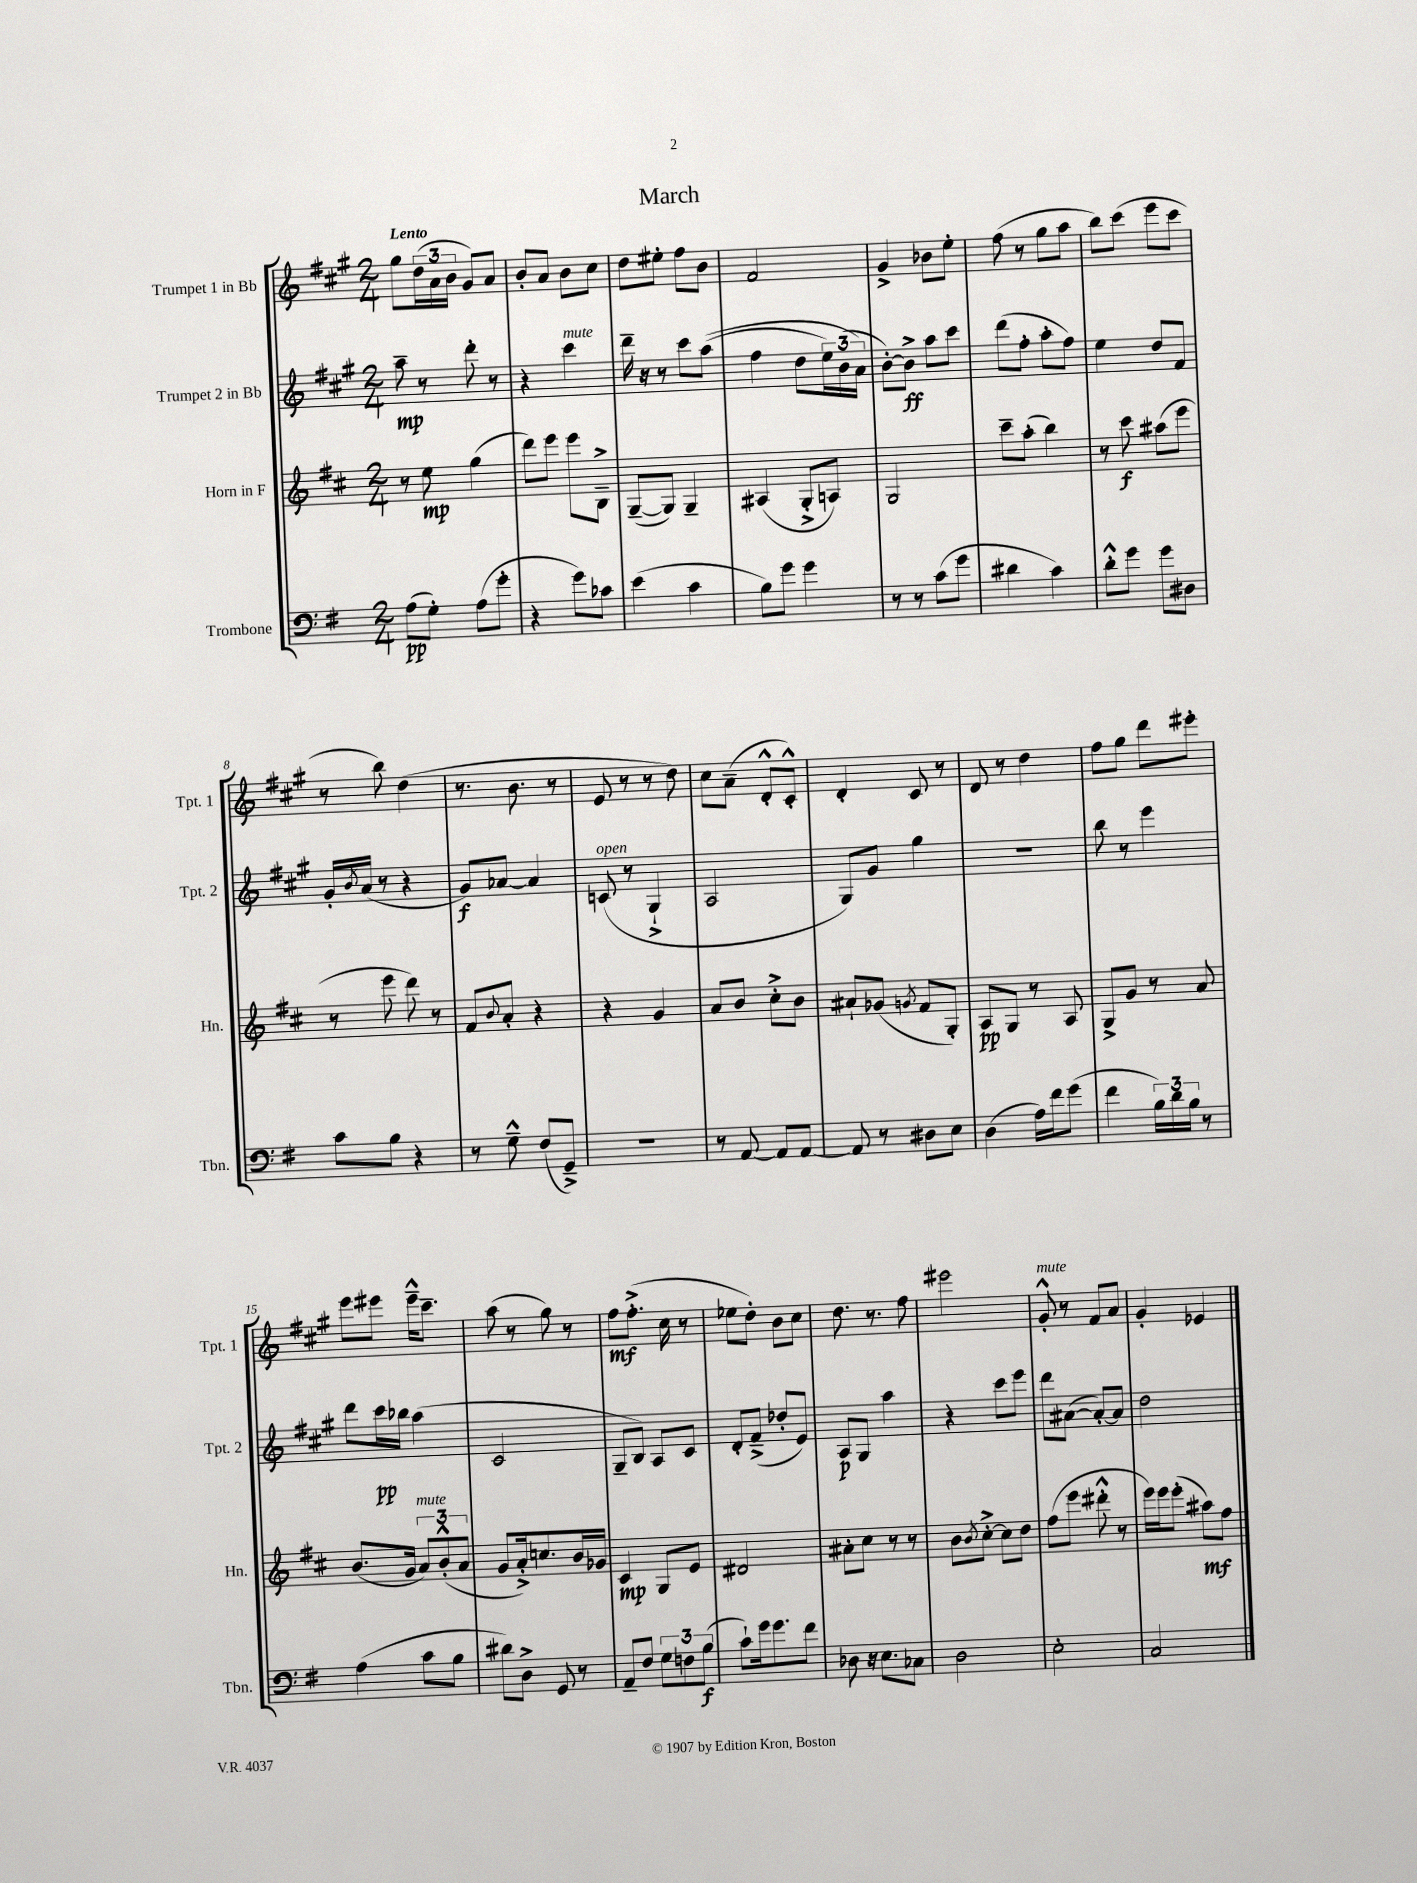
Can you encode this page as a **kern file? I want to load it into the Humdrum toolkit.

**kern	**kern	**kern	**kern
*staff4	*staff3	*staff2	*staff1
*clefF4	*clefG2	*clefG2	*clefG2
*k[f#]	*k[f#c#]	*k[f#c#g#]	*k[f#c#g#]
*M2/4	*M2/4	*M2/4	*M2/4
(8A	8r	8aa~	8gg#
8G')	8ee	8r	(24dd
.	.	.	24a
.	.	.	24b
(8A	(4gg	8ddd'	8g#)
8g'	.	8r	8a
=	=	=	=
4r	8ddd)	4r	8b'
.	8eee	.	8a
8g)	8eee	4ccc#	8b
8c-	8B~^	.	8cc#
=	=	=	=
(4e	([8G~	16ddd~	8dd
.	.	16r	.
.	8G])	8r	8ee#'
4c	4G~	8ccc#	8ff#
.	.	&((8aa	8b
=	=	=	=
8B)	(4A#	4ff#	2f#
8g	.	.	.
4g	8G'^	8dd	.
.	8A)	24ee)	.
.	.	(24b	.
.	.	24a&)	.
=	=	=	=
8r	2G	[8b')	4g#^
8r	.	8b^]	.
(8c	.	8aa	8b-
8g	.	8ccc#	8ee'
=	=	=	=
4d#	8ccc#~	(8ddd	(8ff#
.	(8aa'	8ff#'	8r
4c)	4bb)	8aa'	8gg#
.	.	8ff#)	8aa
=	=	=	=
8d'^^	8r	4ee	8bb)
8g	8ccc#	.	(8ccc#
8g	(8aa#	8dd	8eee
8D#	8eee	8f#	8ccc#
=	=	=	=
8c	8r	16g#'	8r
.	.	8qb	.
.	.	(16a	.
8B	8eee	8r	8bb)
4r	8ddd)	4r	(4dd
.	8r	.	.
=	=	=	=
8r	8f#	8g#)	8.r
.	8qqb	.	.
8G~^^	8a'	[8a-	.
.	.	.	8.b
(8F#	4r	4a-]	.
8GG~^)	.	.	8r
=	=	=	=
2r	4r	(8c	8e
.	.	8r	8r
.	4g	4G#`^	8r
.	.	.	8dd)
=	=	=	=
8r	8a	2A	8cc#
[8AA	8b	.	(8a~
8AA]	8cc#'^	.	8d'^^
[8AA	8b	.	8c#'^^)
=	=	=	=
8AA]	8a#`	8G#)	4d'
8r	(8g-	8g#	.
.	8qg	.	.
8D#	8f#	4gg#	8c#
8E	8G')	.	8r
=	=	=	=
(4D	8A	2r	8d
.	8G	.	8r
16A)	8r	.	4dd
16f#	.	.	.
(8g	8A	.	.
=	=	=	=
4f#	8G^	8bb	8ff#
.	8g	8r	8gg#
24B)	8r	4eee	8ddd
24d	.	.	.
24B	.	.	.
8r	8a	.	8eee#'
=	=	=	=
(4A	(8.b	8ddd	8eee
.	.	16ccc#	8eee#
.	16g	16bb-	.
8c	12a)	(4aa	16eee#~^^
.	.	.	8.ccc#~
.	(12b'^^	.	.
8B	.	.	.
.	12a	.	.
=	=	=	=
8d#)	8g	2c#	(8aa
8D^	16a'^)	.	8r
.	8.cc	.	.
8GG	.	.	8gg#)
8r	16b	.	8r
.	16g-	.	.
=	=	=	=
8AA~	4c#	8G#~	8ff#
8F#	.	8B)	(8.ff#'^
12G	8G	8A	.
.	.	.	16cc#
12F	.	.	.
.	8e	8c#	8r
(12B	.	.	.
=	=	=	=
8c`)	2d#	8d'	8ee-
16g	.	(8f#~^	8dd')
8.g	.	.	.
.	.	8dd-'	8b
8f#	.	8e)	8cc#
=	=	=	=
8D-	8a#'	8A	8.dd
16r	8cc#	8G#	.
8.E	.	.	8.r
.	8r	4aa	.
8C-	8r	.	8ff#
=	=	=	=
2D	8b	4r	2eee#
.	8qb	.	.
.	[8cc#'^	.	.
.	8cc#]	8ccc#	.
.	8dd	8eee	.
=	=	=	=
2E'	(8ff#	8ddd	8g#'^^
.	8eee	([8a#	8r
.	8ddd#'^^	8a#'_)	8f#
.	8r	8a#]	8a
=	=	=	=
2C	16eee)	2dd	4g#'
.	16eee	.	.
.	(8eee'	.	.
.	8aa#)	.	4e-
.	8ff#	.	.
==	==	==	==
*-	*-	*-	*-
